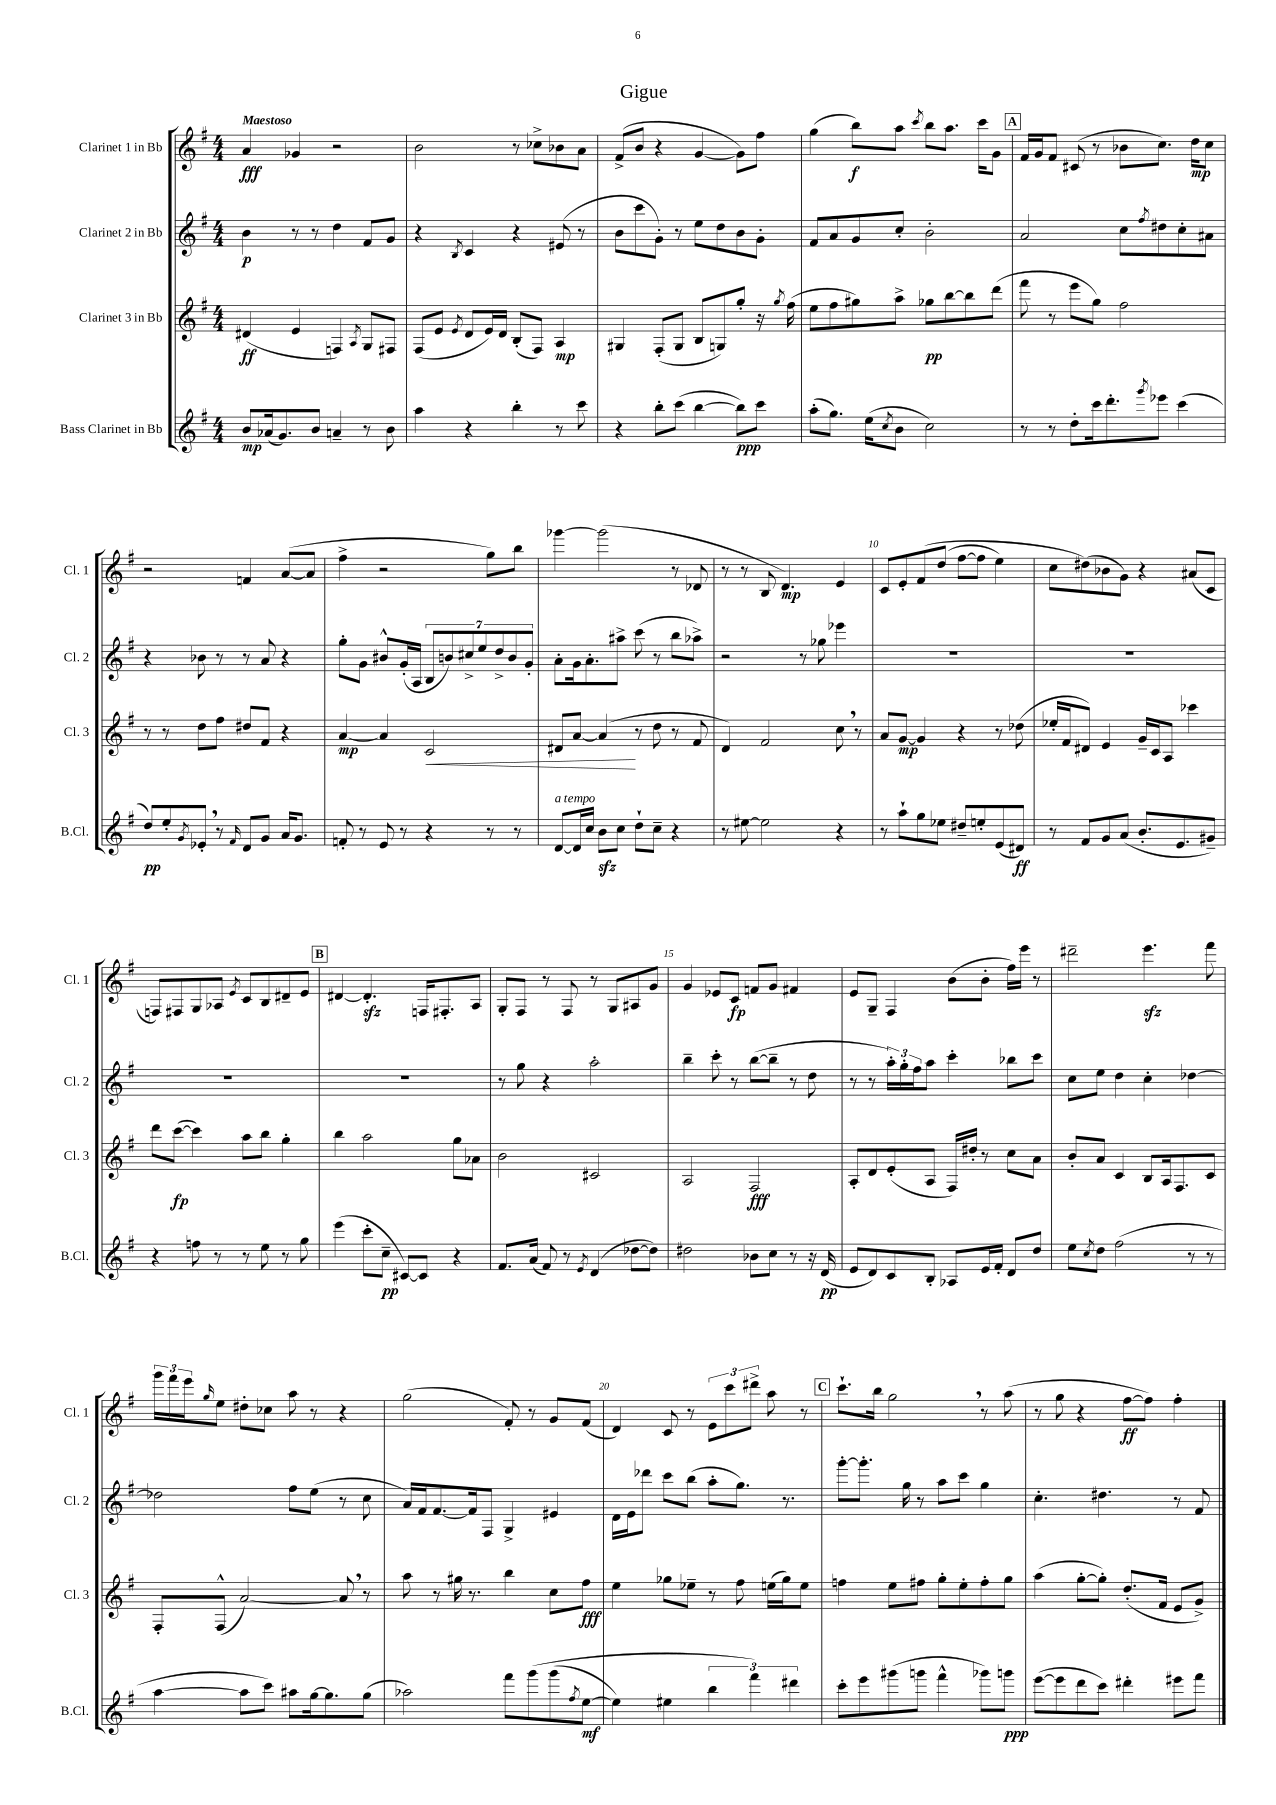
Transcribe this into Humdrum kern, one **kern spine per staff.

**kern	**kern	**kern	**kern
*staff4	*staff3	*staff2	*staff1
*clefG2	*clefG2	*clefG2	*clefG2
*k[f#]	*k[f#]	*k[f#]	*k[f#]
*M4/4	*M4/4	*M4/4	*M4/4
8b	(4d#	4b	4a
(16a-	.	.	.
8.g)	.	.	.
.	4e	8r	4g-
8b	.	8r	.
4a~	4F)	4dd	2r
.	8qA	.	.
8r	8G	8f#	.
8b	8F#	8g	.
=	=	=	=
4aa	(8F#	4r	2b
.	8e	.	.
.	8qe	8qB	.
4r	8d	4c	.
.	16e)	.	.
.	16d	.	.
4bb'	(8B'	4r	8r
.	8F#)	.	8cc-^
8r	4A	(8e#	8b-
8ccc	.	8r	8a
=	=	=	=
4r	4G#	8b	(8f#^
.	.	8ccc	8b
8bb'	(8F#'	8g')	4r
(8ccc	8G#	8r	.
[4bb	8B	8ee	[4g
.	8G)	8dd	.
8bb])	8gg'	8b	8g])
8ccc	16r	8g'	8ff#
.	8qgg	.	.
.	(16ff#	.	.
=	=	=	=
(8aa'	8ee	8f#	(4gg
8.gg)	8ff#	8a	.
.	8gg#)	8g	8bb)
(16ee	.	.	.
8qcc	.	.	.
8b	8aa^	8cc'	8aa
.	.	.	8qccc
2cc)	8gg-	2b'	8bb
.	[8bb	.	8.aa
.	8bb]	.	.
.	.	.	16ccc
.	(8ddd	.	8g
=	=	=	=
8r	8fff#	2a	16f#
.	.	.	16g
8r	8r	.	8f#
8dd'	8eee	.	(8c#
16ccc	8gg)	.	8r
8.ddd'	.	.	.
.	2ff#	8cc	8b-
8qggg	.	8qff#	.
8eee-	.	8dd#	8.cc)
(4ccc	.	8cc'	.
.	.	.	16dd
.	.	8a#	8cc
=	=	=	=
8dd)	8r	4r	2r
8ee'	8r	.	.
8qg	.	.	.
8e-'	8dd	8b-	.
8r	8ff#	8r	.
16qqf#	.	.	.
8d	8dd#	8r	4f
8g	8f#	8a	.
16a	4r	4r	([8a
8.g	.	.	.
.	.	.	8a]
=	=	=	=
8f'	[4a	8gg'	4ff#^
8r	.	8g	.
8e	4a]	8b#^^	2r
8r	.	(16g'	.
.	.	16A	.
4r	2c	14B	.
.	.	14b)	.
.	.	14cc#^	.
.	.	14ee	.
8r	.	.	8gg)
.	.	14dd^	.
.	.	14b	.
8r	.	.	8bb
.	.	14g'	.
=	=	=	=
[8d	8d#	8a'	[4ggg-
16d]	[8a	16g	.
16cc	.	8.a'	.
8b	(4a]	.	(2ggg-]
8cc	.	8aa#^	.
8dd`	8r	(8ccc	.
8cc~	8dd	8r	.
4r	8r	8bb	8r
.	8f#	8aa-^)	8d-
=	=	=	=
8r	4d)	2r	8r
[8ee#	.	.	8r
2ee#]	2f#	.	8B
.	.	.	4.d)
.	.	8r	.
.	.	8gg-	.
4r	8cc	4eee-	4e
.	8r	.	.
=	=	=	=
8r	8a	1r	8c
8aa`	[8g	.	8e'
8gg	4g]	.	&(8f#
8ee-	.	.	(8dd
8dd#~	4r	.	[8ff#
8ee'	.	.	8ff#]
(8e	8r	.	4ee)
8d#)	(8dd-	.	.
=	=	=	=
8r	16ee-'	1r	8cc
.	16f#	.	.
8f#	8d#)	.	(8dd#&)
8g	4e	.	8b-
(8a	.	.	8g)
8.b'	16g~	.	4r
.	16c	.	.
.	8A	.	.
8.e	.	.	.
.	4ccc-	.	(8a#
8g#~)	.	.	8c
=	=	=	=
4r	8ddd	1r	8F)
.	([8ccc	.	8F#
8ff	4ccc])	.	8G
8r	.	.	8A-
.	.	.	8qe
8r	8aa	.	8c
8ee	8bb	.	8B
8r	4gg'	.	8d#~
8gg	.	.	8e
=	=	=	=
(4eee	4bb	1r	[4d#
8ccc'	2aa	.	4.d#']
8cc~	.	.	.
[8c#)	.	.	.
8c#]	.	.	16F
.	.	.	8.F#'
4r	8gg	.	.
.	8a-	.	8A
=	=	=	=
8.f#	2b	8r	8G'
.	.	8gg	8F#
(16a	.	.	.
8f#)	.	4r	8r
8r	.	.	8F#
8qe	.	.	.
(4d	2c#	2aa'	8r
.	.	.	8G
[8dd-	.	.	8A#
8dd-])	.	.	8g
=	=	=	=
2dd#	2A	4bb~	4g
.	.	8ccc'	8e-
.	.	8r	8c
8b-	2F#	([8bb	8f
8cc	.	8bb~]	8g
8r	.	8r	4f#
16r	.	8dd	.
(16d	.	.	.
=	=	=	=
8e	8A'	8r	8e
8d)	8d	8r	8G~
8c	(8e'	24aa')	4F#
.	.	24gg'	.
.	.	24ff#	.
8B'	8A	8aa	.
8A-	16F#)	4ccc'	(8b
.	16dd#'	.	.
16e	8r	.	8b'
16f#'	.	.	.
8d	8cc	8bb-	16ff#)
.	.	.	16eee
8dd	8a	8ccc	8r
=	=	=	=
8ee	8b'	8cc	2ddd#~
8qcc	.	.	.
8dd	8a	8ee	.
(2ff#	4c	4dd	.
.	8B	4cc'	4.eee
.	16A	.	.
.	8.F#	.	.
8r	.	[4dd-	.
8r	8c	.	8fff#
=	=	=	=
[4aa	8F#'	2dd-]	24ggg
.	.	.	24fff#
.	.	.	24eee
.	.	.	16qqgg
.	(8F#^^	.	8ee
8aa]	[2a)	.	8dd#'
8ccc)	.	.	8cc-
8aa#	.	8ff#	8aa
[16gg	.	(8ee	8r
8.gg]	.	.	.
.	8a]	8r	4r
(8gg	8r	8cc	.
=	=	=	=
2aa-)	8aa	16a)	(2gg
.	.	16f#	.
.	8r	[8.f#	.
.	16gg#	.	.
.	8.r	16f#]	.
.	.	8F#	.
8fff#	4bb	4G^	8f#')
&(8ggg	.	.	8r
(8ggg	8cc	4e#	8g
8qff#	.	.	.
[8ee	8ff#	.	(8f#
=	=	=	=
4ee])	4ee	16d	4d)
.	.	16e	.
.	.	8ddd-	.
4ee#	8gg-	8ccc	8c
.	8ee-~	(8bb	8r
6bb	8r	8aa'	12e
.	.	.	12ccc
.	8ff#	8.gg)	.
6fff#&)	.	.	12ddd#^
.	(16ee	.	8aa
.	16gg-)	8.r	.
6ddd#	.	.	.
.	8ee	.	8r
=	=	=	=
8ccc'	4ff	[8ggg'	8.ccc`
8eee	.	8.ggg']	.
.	.	.	16bb
(8ggg#	8ee	.	2gg
.	.	16gg	.
8ggg	8ff#	8r	.
4fff#^^	8gg'	8aa	.
.	8ee'	8ccc	.
8ggg-)	8ff#'	4gg	8r
8ggg	8gg	.	(8aa
=	=	=	=
([8eee	(4aa	4.cc'	8r
8eee]	.	.	8gg
8ddd	[8gg'	.	4r
8ccc)	8gg'])	4.dd#	.
4ddd#'	(8.dd'	.	[8ff#
.	.	.	8ff#])
.	16f#	.	.
8eee#	8e	8r	4ff#'
8fff#	8g^)	8f#	.
==	==	==	==
*-	*-	*-	*-
